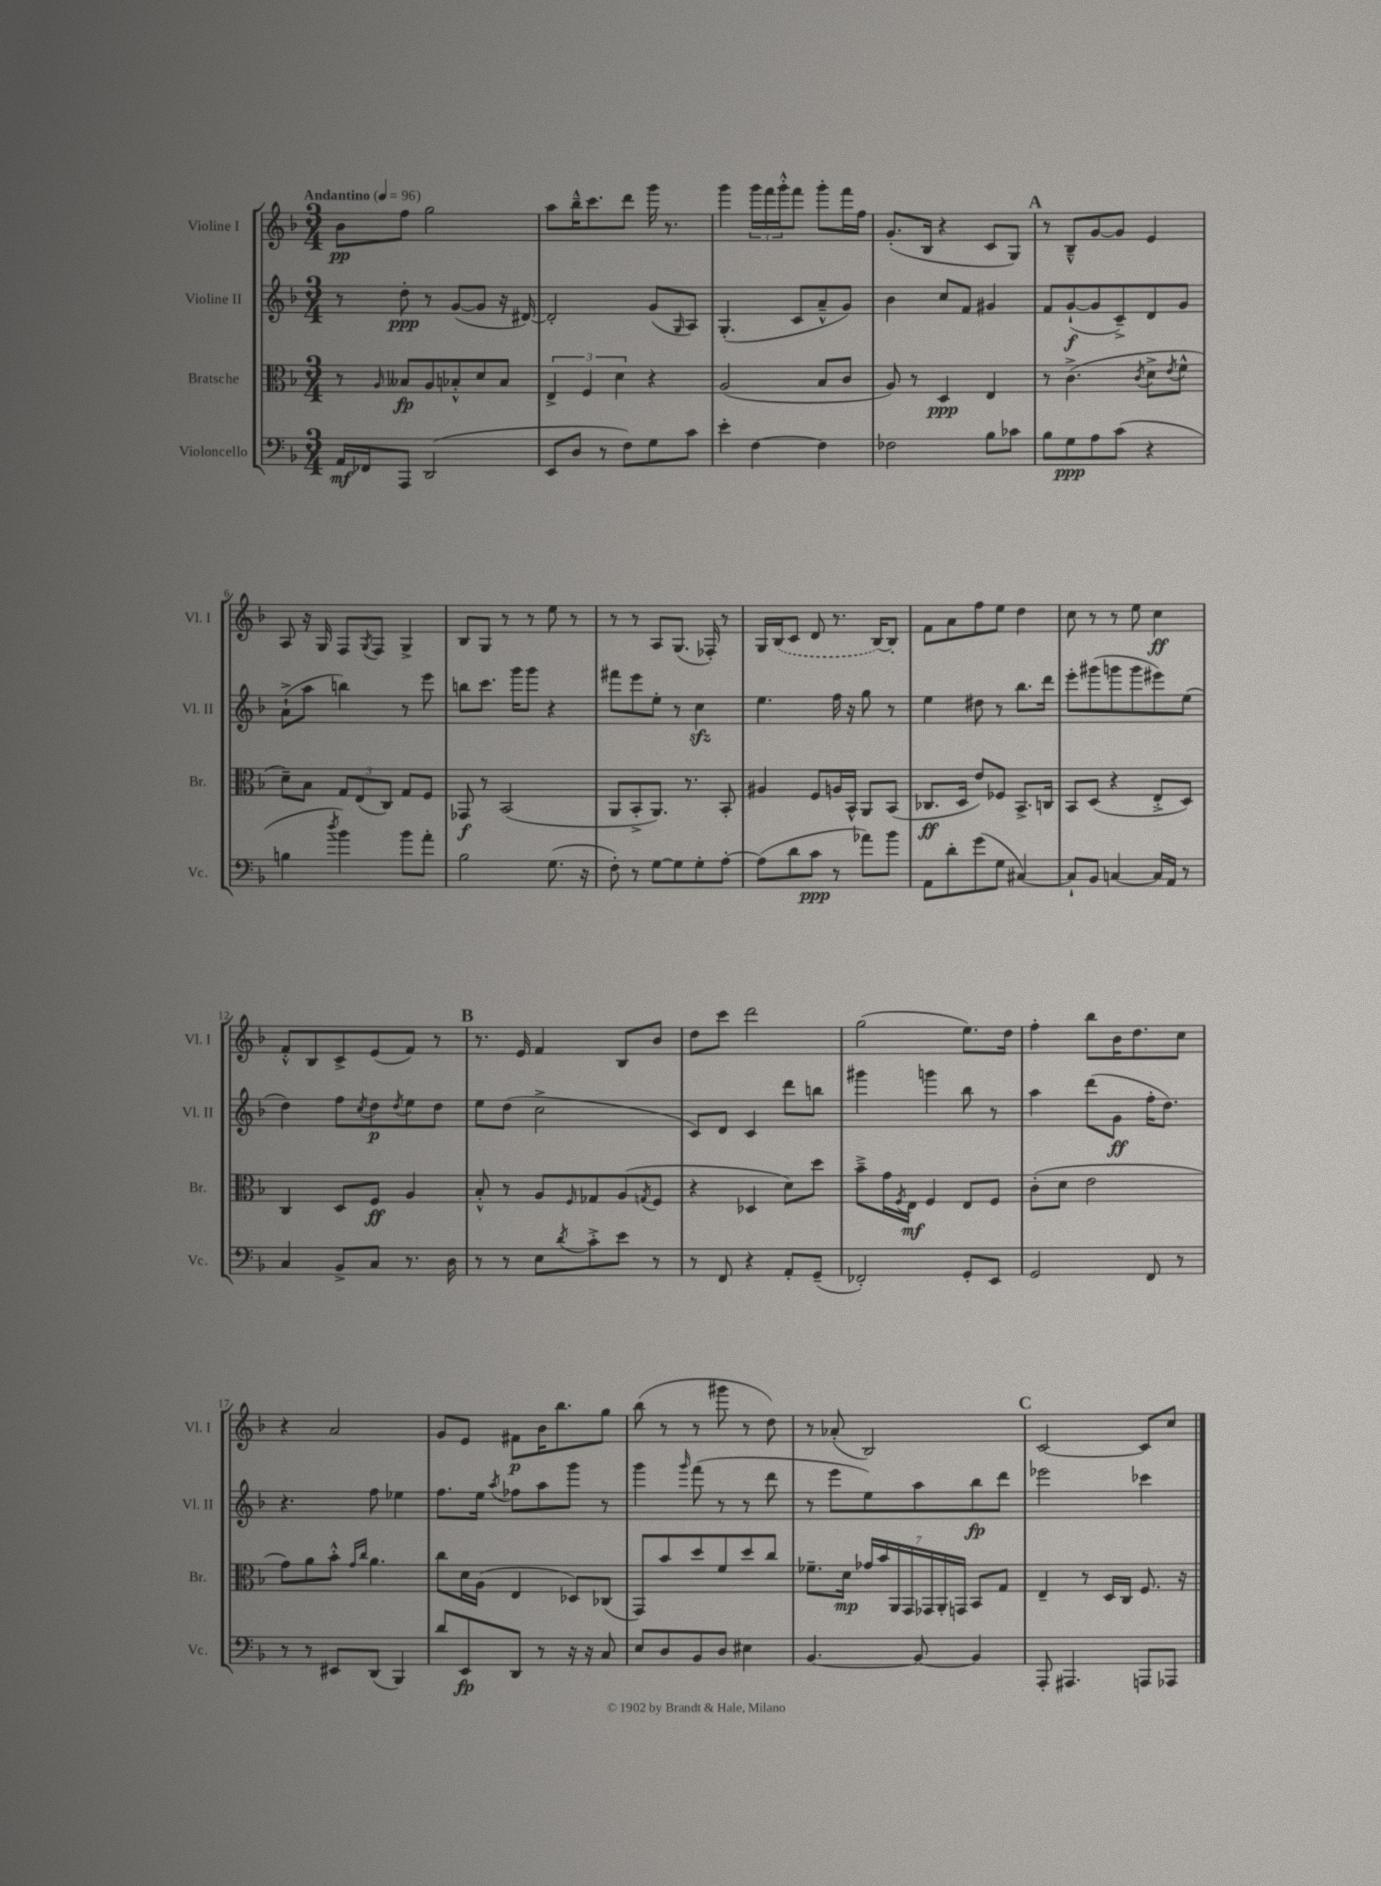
<<
\new StaffGroup <<
\new Staff = "s0" \with { instrumentName = "Violine I" shortInstrumentName = "Vl. I" } {
    \clef treble \key f \major \numericTimeSignature \time 3/4 \tempo "Andantino" 4 = 96
    bes'8\pp f''8 g''2 |
    a''8 bes''16---^ c'''8. d'''8 g'''16 r8. |
    g'''4 \tuplet 3/2 { g'''16 f'''16 g'''16-.-^ } f'''8 g'''8-. f'''16 f''16 |
    g'8.-.( bes16 r4 c'8 g8) |
    \mark \markup { \bold "A" } r8 bes8---^ g'8~ g'8 e'4 |
    a8 r16 g16 f8 \acciaccatura { g8 } f8 g4-> |
    bes8 g8 r8 r8 e''8 r8 |
    r8 r8 a8 g8.( fes16-.) r8 |
    g16 \once \slurDashed bes16( c'8 d'8 r8. bes16~) bes8-. |
    f'8 a'8 f''8 e''8 d''4 |
    c''8 r8 r8 e''8 c''4\ff |
    f'8-.-^ bes8 c'8-> e'8( f'8) r8 |
    \mark \markup { \bold "B" } r8. e'16 f'4 bes8 bes'8 |
    d''8 c'''8 d'''2 |
    g''2( e''8.) d''16 |
    f''4-. bes''8 bes'16 d''8. c''8 |
    r4 a'2 |
    g'8 e'8 fis'8\p bes'16 bes''8. g''8 |
    bes''8( r8 r8 gis'''8 r8 d''8) |
    r8 aes'8-.( bes2) |
    \mark \markup { \bold "C" } c'2~ c'8 c''8 \bar "|." |
}
\new Staff = "s1" \with { instrumentName = "Violine II" shortInstrumentName = "Vl. II" } {
    \clef treble \key f \major \numericTimeSignature \time 3/4
    r8 d''8-.\ppp r8 g'8~( g'8 r16 dis'16~) |
    dis'2-. g'8( \grace { g16 } a8) |
    g4.-.( c'8 a'8---^ g'8) |
    bes'4 c''8 f'8 gis'4 |
    \mark \markup { \bold "A" } f'8 g'8~-!\f( g'8 c'8--->) d'8 g'8 |
    a'8-!->( a''8 b''4) r8 e'''8 |
    b''8 c'''8. g'''16 g'''8 r4 |
    fis'''8 e'''8 e''8-. r8 c''4\sfz |
    e''4. f''16 r16 g''8 r8 |
    e''4 dis''8 r8 bes''8. d'''16 |
    e'''8-. gis'''8( g'''8 g'''8 eis'''8) e''8( |
    d''4) f''8 \acciaccatura { c''8 } d''8\p \acciaccatura { d''8 } e''8 d''8 |
    \mark \markup { \bold "B" } e''8 d''8( c''2-> |
    c'8) d'8 c'4 d'''8 b''8 |
    gis'''4 g'''4 bes''8 r8 |
    a''4 d'''8( g'8\ff f''16-. d''8.) |
    r4. f''8 ees''4 |
    f''8. e''16 \acciaccatura { a''8 } fes''8 a''8 g'''8 r8 |
    g'''4 \grace { g'''16 } f'''8( r8 r8 d'''8 |
    r8 e'''8 e''8) a''8 bes''8\fp d'''8 |
    \mark \markup { \bold "C" } ees'''2 ces'''4 \bar "|." |
}
\new Staff = "s2" \with { instrumentName = "Bratsche" shortInstrumentName = "Br." } {
    \clef alto \key f \major \numericTimeSignature \time 3/4
    r8 \grace { a16 } beses8\fp a8 bes8-.-^ d'8 bes8 |
    \tuplet 3/2 { e4-> f4 d'4 } r4 |
    a2( bes8 c'8 |
    a8) r8 d4\ppp e4 |
    \mark \markup { \bold "A" } r8 c'4.->( \acciaccatura { c'8 } d'8-> \acciaccatura { e'8 } f'8-^ |
    d'8--) bes8 \tuplet 3/2 { g8 e8( c8) } g8 f8 |
    ges,8\f r8 bes,2( |
    a,8 bes,8-.-> a,8.) r8. bes,8-. |
    ais4 f8 a16 bes,16-^ a,8 bes,8( |
    ces8.\ff d16 e'8) fes8 bes,8.-> c16 |
    bes,8 d8( r4 e8-.-> d8) |
    c4 d8 f8\ff a4 |
    \mark \markup { \bold "B" } bes8-.-^ r8 a8 \grace { f16 } ges8 a8( \acciaccatura { g8 } f8 |
    r4 des4 d'8) d''8 |
    bes'8---> g'16 \acciaccatura { f8 } e16\mf f4 e8 f8 |
    c'8-.( d'8 e'2 |
    g'8) a'8 bes'8-.-^ \grace { g'16 c''16 } a'4. |
    c''8 d'16 a16( e4 des8) ces8( |
    g,8) bes'8 d''8 f'8 d''8 c''8 |
    fes'8.-- d'16\mp \tuplet 7/4 { ges'16 bes'16 a,16 g,16 ges,16 a,16-. g,16 } bes,8 g8 |
    \mark \markup { \bold "C" } e4-- r8 d16 c16 f8. r16 \bar "|." |
}
\new Staff = "s3" \with { instrumentName = "Violoncello" shortInstrumentName = "Vc." } {
    \clef bass \key f \major \numericTimeSignature \time 3/4
    a,16\mf fes,16 a,,8 d,2( |
    e,8 d8 r8 f8) g8 c'8 |
    e'4-. f4~ f4 |
    fes2 bes8 ces'8 |
    \mark \markup { \bold "A" } bes8 g8\ppp a8 c'8( r4 |
    b4 \acciaccatura { d''8 } bes'4) bes'8 a'8-. |
    bes2 g8.( r16 |
    f8-.) r8 g8~ g8 g8-. a8~-. |
    a8( d'8 c'8\ppp r8 aes'8) bes'8 |
    a,8 d'8-. g'8( g8 cis4~) |
    cis8-! bes,8 c4~ c16 a,16 r8 |
    c4 bes,8-> c8 r8. d16 |
    \mark \markup { \bold "B" } r8 r8 e8 \acciaccatura { d'8 } c'8-.-> e'8 r8 |
    r8 f,8 r4 a,8-. g,8--( |
    fes,2-.) g,8-. e,8 |
    g,2 f,8 r8 |
    r8 r8 eis,8 d,8( bes,,4) |
    d'8 e,8\fp d,8 r8 r16 r16 c8 |
    e8 d8 bes,8 d8 eis4 |
    bes,4.~ bes,8~ bes,4 |
    \mark \markup { \bold "C" } a,,8-. ais,,4. a,,8 aes,,8 \bar "|." |
}
>>
>>
